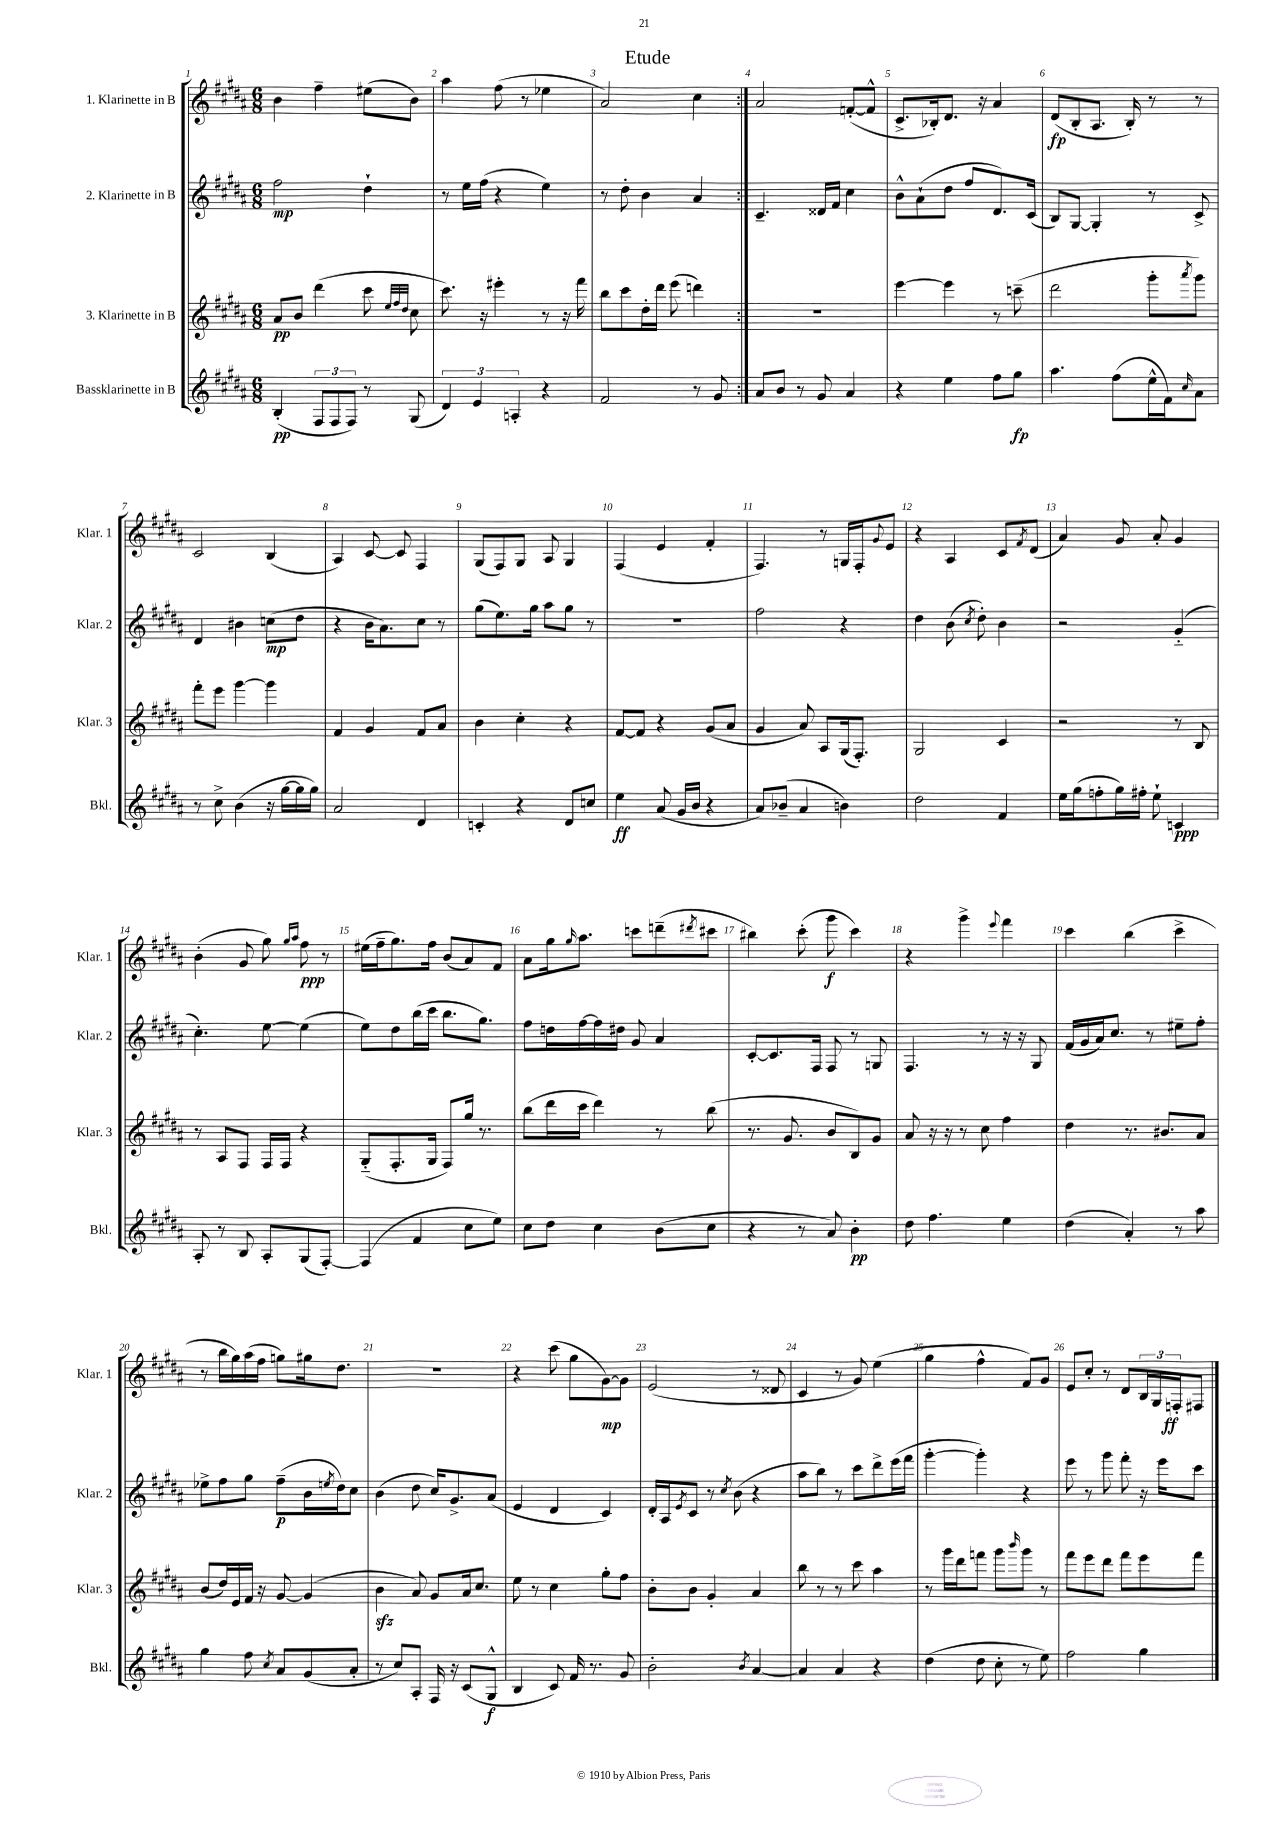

**kern	**kern	**kern	**kern
*staff4	*staff3	*staff2	*staff1
*clefG2	*clefG2	*clefG2	*clefG2
*k[f#c#g#d#a#]	*k[f#c#g#d#a#]	*k[f#c#g#d#a#]	*k[f#c#g#d#a#]
*M6/8	*M6/8	*M6/8	*M6/8
(4B'	8a#	2ff#	4b
.	8b	.	.
12F#	(4ddd#	.	4ff#~
12F#	.	.	.
12F#)	.	.	.
8r	8ccc#	4dd#`	(8ee#
.	32qqee	.	.
.	32qqff#	.	.
.	32qqdd#	.	.
(8G#	8cc#	.	8b)
=	=	=	=
6d#)	8.ccc#)	8r	4aa#
.	.	16ee	.
6e	.	.	.
.	16r	(16ff#	.
.	4eee#'	4r	(8ff#
6A'	.	.	.
.	.	.	8r
4r	8r	4ee)	4ee-
.	16r	.	.
.	16fff#	.	.
=	=	=	=
2f#	8bb	8r	2a#)
.	8ccc#	8dd#'	.
.	16dd#'	4b	.
.	16ddd#	.	.
.	(8eee	.	.
8r	4ddd)	4a#	4cc#
8g#	.	.	.
=:|!	=:|!	=:|!	=:|!
8a#	2.r	4.c#~	2a#
8b	.	.	.
8r	.	.	.
8g#	.	16d##	.
.	.	16f#	.
4a#	.	4cc#	([8f'
.	.	.	8f^^]
=	=	=	=
4r	[4eee	8b^^	8.c#^
.	.	(8a#`	.
.	.	.	16B-')
4ee	4eee]	8dd#	8.d#
.	.	8ff#	.
.	.	.	16r
8ff#	8r	8.d#)	4a#
8gg#	(8ccc~	.	.
.	.	(16c#	.
=	=	=	=
4.aa#	2ddd#	8B)	(8d#
.	.	[8G#	8B'
.	.	4G#']	8.A#
(8ff#	.	.	.
.	.	.	16B')
16ee^^	8ggg#'	8r	8r
16f#)	.	.	.
16qqcc#	8qaaa#	.	.
8a#	8ggg#)	8c#^	8r
=	=	=	=
8r	8fff#'	4d#	2c#
8cc#^	8eee	.	.
(4b	[4ggg#	4b#	.
16r	4ggg#]	(8cc	(4B
[16gg#	.	.	.
16gg#]	.	8dd#	.
16gg#)	.	.	.
=	=	=	=
2a#	4f#	4r	4A#)
.	4g#	16b	[8c#
.	.	8.a#)	.
.	.	.	8c#]
4d#	8f#	8cc#	4F#
.	8a#	8r	.
=	=	=	=
4c'	4b	(8gg#	(8G#
.	.	8.ee)	8F#)
4r	4cc#'	.	8G#
.	.	16gg#	.
.	.	8aa#	8A#
8d#	4r	8gg#	4G#
8cc	.	8r	.
=	=	=	=
4ee	[8f#	2.r	(4F#
.	8f#]	.	.
(8a#	4r	.	4e
16g#	.	.	.
16b	.	.	.
4r	(8g#	.	4f#'
.	8a#	.	.
=	=	=	=
8a#)	4g#	2ff#	4.F#)
(8b-~	.	.	.
4a#	8a#)	.	.
.	8A#	.	8r
4b)	(16G#	4r	16G
.	8.F#')	.	16F#'
.	.	.	8qqg#
.	.	.	8e
=	=	=	=
2dd#	2G#	4dd#	4r
.	.	(8b	4A#
.	.	8qcc#	.
.	.	8dd#')	.
4f#	4c#	4b	8c#
.	.	.	8qf#
.	.	.	(8d#
=	=	=	=
16ee	2r	2r	4a#)
(16gg#	.	.	.
8ff'	.	.	.
16gg#)	.	.	8g#
16ff#'	.	.	.
8ee`	.	.	8a#'
4c	8r	(4g#'~	4g#
.	8B	.	.
=	=	=	=
8A#'	8r	4.cc#')	(4b'
8r	8A#	.	.
8B	8F#	.	8g#
8A#'	16F#	[8ee	8gg#)
.	16F#	.	.
.	.	.	16qqgg#
.	.	.	16qqaa#
(8G#	4r	(4ee]	8ff#
[8F#')	.	.	8r
=	=	=	=
(4F#]	(8G#'~	8ee)	(16ee#
.	.	.	16ff#~
.	8.F#'	8dd#	8.gg#)
4f#	.	(16bb	.
.	16G#	16ccc#	16ff#
.	8F#)	8.bb	(8b
8cc#	16gg#	.	8a#)
.	8.r	8.gg#)	.
8ee)	.	.	8f#
=	=	=	=
8cc#	(8bb	8ff#	8a#
8dd#	16ddd#	16dd	16gg#
.	.	.	16qqgg#
.	16ccc#	[16ff#	8.aa#
4cc#	4ddd#)	16ff#]	.
.	.	16dd#	.
.	.	8g#	8ccc
(8b	8r	4a#	(8ddd~
.	.	.	8qddd#
8cc#	(8bb	.	8ccc#
=	=	=	=
4r	8.r	[8c#'	4bb#)
.	.	8.c#]	.
.	8.g#	.	.
8r	.	.	(8ccc#'
.	.	16F#	.
8a#)	8b	8F#	8ggg#
4b'	8B)	8r	4ccc#)
.	8g#	8G	.
=	=	=	=
8dd#	8a#	4.F#	4r
4.ff#	16r	.	.
.	16r	.	.
.	8r	.	4ggg#^
.	8cc#	8r	.
.	.	.	8qqeee
4ee	4ff#	16r	4fff#
.	.	16r	.
.	.	8G#	.
=	=	=	=
(4dd#	4dd#	(16f#	4ccc#
.	.	16g#	.
.	.	16a#)	.
.	.	8.cc#	.
4a#')	8.r	.	(4bb
.	.	8r	.
.	8.b#	.	.
8r	.	8ee#~	4ccc#^
8aa#	8a#	8ff#'	.
=	=	=	=
4gg#	(8b	8ee-^	8r
.	16dd#)	8ff#	16bb
.	16e	.	16gg#)
8ff#	16f#	8gg#	(16aa#
.	16r	.	16ff#
8qcc#	.	.	.
8a#	[8g#	(8ff#~	8gg)
(8g#	(4g#]	16b	16gg#
.	.	8qee	.
.	.	16dd#)	8.dd#
8a#'	.	8cc#	.
=	=	=	=
8r	4b	(4b	2.r
8cc#)	.	.	.
8A#'	8a#)	8dd#	.
16F#	8g#	16cc#)	.
16r	.	8.g#^	.
(8c#	16a#	.	.
.	8.cc#	.	.
8G#^^	.	(8a#	.
=	=	=	=
4B	8ee	4e	4r
.	8r	.	.
8c#)	4cc#	4d#	(8ccc#
16f#	.	.	8gg#
8.r	.	.	.
.	8gg#'	4c#)	[8g#)
8g#	8ff#	.	8g#]
=	=	=	=
2b'	8b'	16d#'	(2e
.	.	16A#	.
.	.	8qe	.
.	8b	8c#	.
.	4g#'	8r	.
.	.	8qcc#	.
.	.	(8b	.
8qb	.	.	.
[4a#	4a#	4r	8r
.	.	.	8d##
=	=	=	=
4a#]	8bb	8aa#	4c#
.	8r	8bb)	.
4a#	8r	8r	8r
.	8ccc#	8ccc#	8g#)
4r	4aa#	8ddd#^	(4ee
.	.	(16eee	.
.	.	16fff#	.
=	=	=	=
(4dd#	8r	[4ggg#'	4gg#
.	16ggg#	.	.
.	16ddd#	.	.
8dd#	8fff	4ggg#'])	4ff#^^
8cc#'	8ggg#	.	.
.	16qqbbb	.	.
8r	8ggg#	4r	8f#)
8ee)	8r	.	8g#
=	=	=	=
2ff#	8fff#	8eee	8e
.	8eee	8r	8cc#'
.	8ddd#	8ggg#	8r
.	8fff#	8fff#'	8d#
4gg#	8eee	16r	24B
.	.	.	24G#
.	.	16eee	.
.	.	.	24F'
.	8fff#	8ccc#	8F#
==	==	==	==
*-	*-	*-	*-
